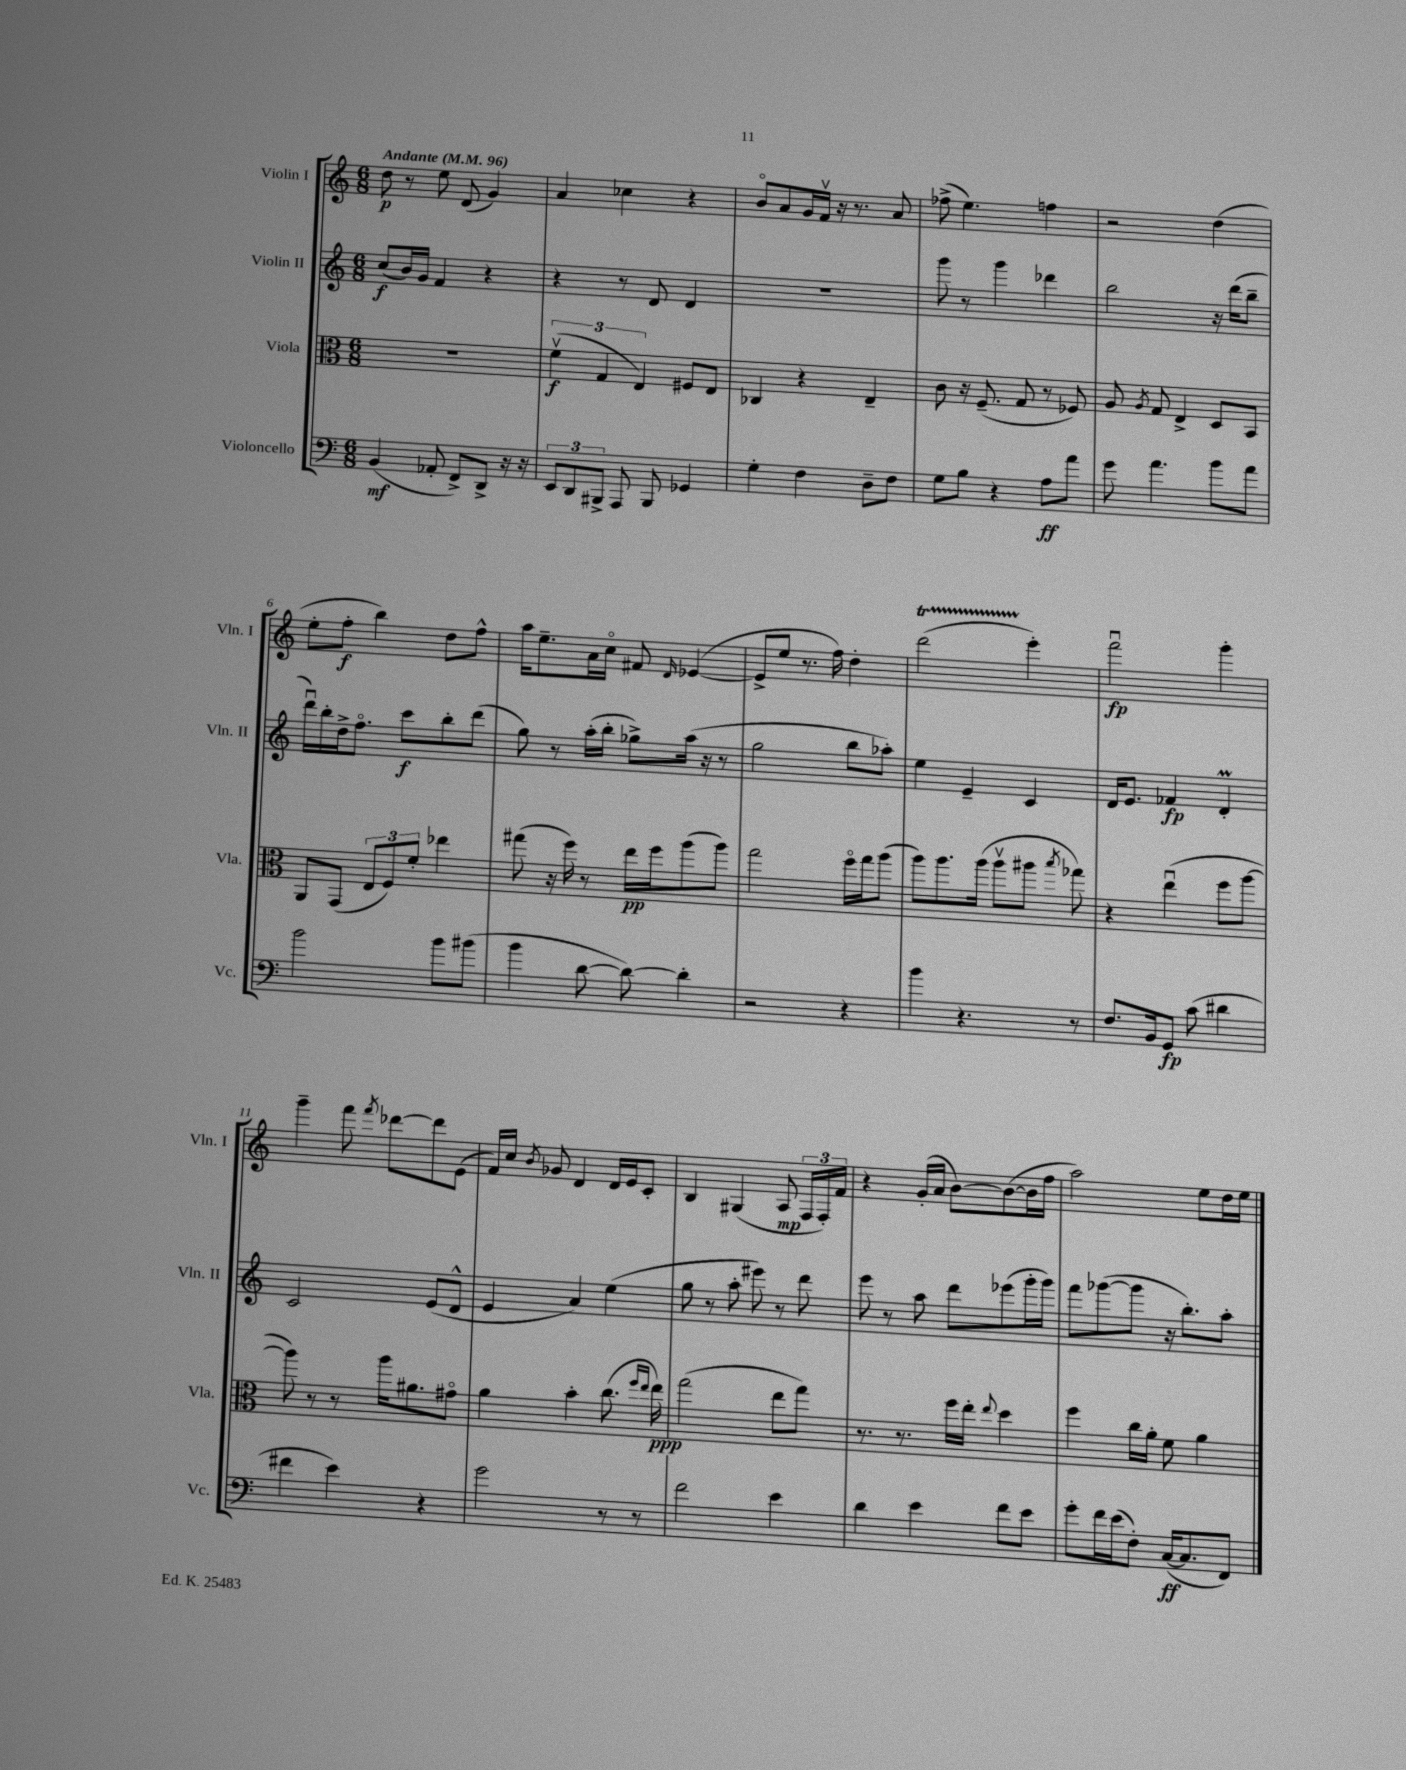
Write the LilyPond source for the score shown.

<<
\new StaffGroup <<
\new Staff = "s0" \with { instrumentName = "Violin I" shortInstrumentName = "Vln. I" } {
    \clef treble \key c \major \numericTimeSignature \time 6/8 \tempo "Andante" 4 = 96
    \autoBeamOff d''8\p r8 e''8 d'8( g'4) |
    a'4 ces''4 r4 |
    b'8[\flageolet a'8 g'16 f'16]\upbow r16 r8. a'8 |
    fes''8->( e''4.) f''4 |
    r2 d''4( |
    e''8[-. f''8]-.\f b''4) d''8[ f''8]-^ |
    a''16[ e''8.-- a'16 c''16]\flageolet fis'8 \grace { d'16 } ees'4~( |
    ees'8[-> e''8] r8. f''16) d''4-. |
    d'''2\startTrillSpan( e'''4-.\stopTrillSpan) |
    f'''2\downbow\fp g'''4-. |
    g'''4-- f'''8 \acciaccatura { f'''8 } des'''8[~ des'''8 e'8]( |
    f'16[) c''16] \acciaccatura { b'8 } ges'8 d'4 d'16[ e'16 c'8]-. |
    b4 gis4( a8\mp \tuplet 3/2 { f16[ f16-.) f'16] } |
    r4 g'16[-.( a'16] b'8[~) b'8~( b'16 f''16] |
    a''2) e''8[ d''16 e''16] \bar "|." |
}
\new Staff = "s1" \with { instrumentName = "Violin II" shortInstrumentName = "Vln. II" } {
    \clef treble \key c \major \numericTimeSignature \time 6/8
    \autoBeamOff c''8[\f( b'16) g'16] f'4 r4 |
    r4 r8 d'8 d'4 |
    R2. |
    g'''8 r8 g'''4 des'''4 |
    b''2 r16 d'''16[( b''8]-- |
    d'''16[\downbow) b''16-. d''16-> f''8.]\flageolet c'''8[\f b''8-. d'''8]( |
    g''8) r8 a''16[-.( b''16]-. ges''8[->) a''16]( r16 r8 |
    g''2 b''8[ aes''8]-.) |
    e''4 e'4-- c'4 |
    d'16[ e'8.] fes'4\fp d'4-.\prall |
    c'2 e'8[( d'8]-^ |
    e'4 a'4) e''4( |
    g''8 r8 a''8-. eis'''8) r8 d'''8 |
    e'''8 r8 a''8 d'''8[ ees'''8( g'''16-. g'''16]) |
    f'''8[ ges'''8~( ges'''8] r16 b''8.[-.) a''8]-. \bar "|." |
}
\new Staff = "s2" \with { instrumentName = "Viola" shortInstrumentName = "Vla." } {
    \clef alto \key c \major \numericTimeSignature \time 6/8
    \autoBeamOff R2. |
    \tuplet 3/2 { f'4\upbow\f( g4 e4) } fis8[ e8] |
    ces4 r4 e4-- |
    c'8 r16 f8.--( g8 r8 fes8) |
    a8 \acciaccatura { a8 } g8 e4-> d8[ b,8] |
    a,8[ g,8]( \tuplet 3/2 { e8[ f8) f'8]-. } ees''4 |
    gis''8( r16 f''16) r8 e''16[\pp f''16 a''8( a''8]) |
    g''2 f''16[\flageolet g''16 a''8]( |
    a''8[) a''8. a''16]( a''8[\upbow ais''8] \acciaccatura { b''8 } ges''8) |
    r4 e''4\downbow( f''8[ a''8]~ |
    a''8) r8 r8 a''16[ ais'8. gis'8]\flageolet |
    a'4 b'4-. c''8.( \grace { f''16[ e''16] } e''16\ppp) |
    g''2( e''8[ g''8]) |
    r8. r8. f''16[ e''16]-. \appoggiatura { e''8 } d''4 |
    f''4 c''16[ a'16]-. f'8 a'4 \bar "|." |
}
\new Staff = "s3" \with { instrumentName = "Violoncello" shortInstrumentName = "Vc." } {
    \clef bass \key c \major \numericTimeSignature \time 6/8
    \autoBeamOff b,4\mf( aes,8-. f,8[->) d,8]-> r16 r16 |
    \tuplet 3/2 { e,8[ d,8 bis,,8]-> } a,,8 bis,,8 ges,4 |
    g4-. f4 d8[-- f8] |
    g8[ b8] r4 a8[\ff a'8] |
    g'8 a'4. b'8[ a'8] |
    b'2 b'8[ bis'8]( |
    b'4 d'8~ d'8~) d'4-. |
    r2 r4 |
    b'4 r4. r8 |
    f8.[ b,16 g,8]\fp c'8( dis'4 |
    fis'4 e'4) r4 |
    g'2 r8 r8 |
    f'2 e'4 |
    d'4 e'4 f'8[ e'8] |
    g'8[-. f'16 e'16( f8]-.) c16[~\ff( c8. f,8]) \bar "|." |
}
>>
>>
